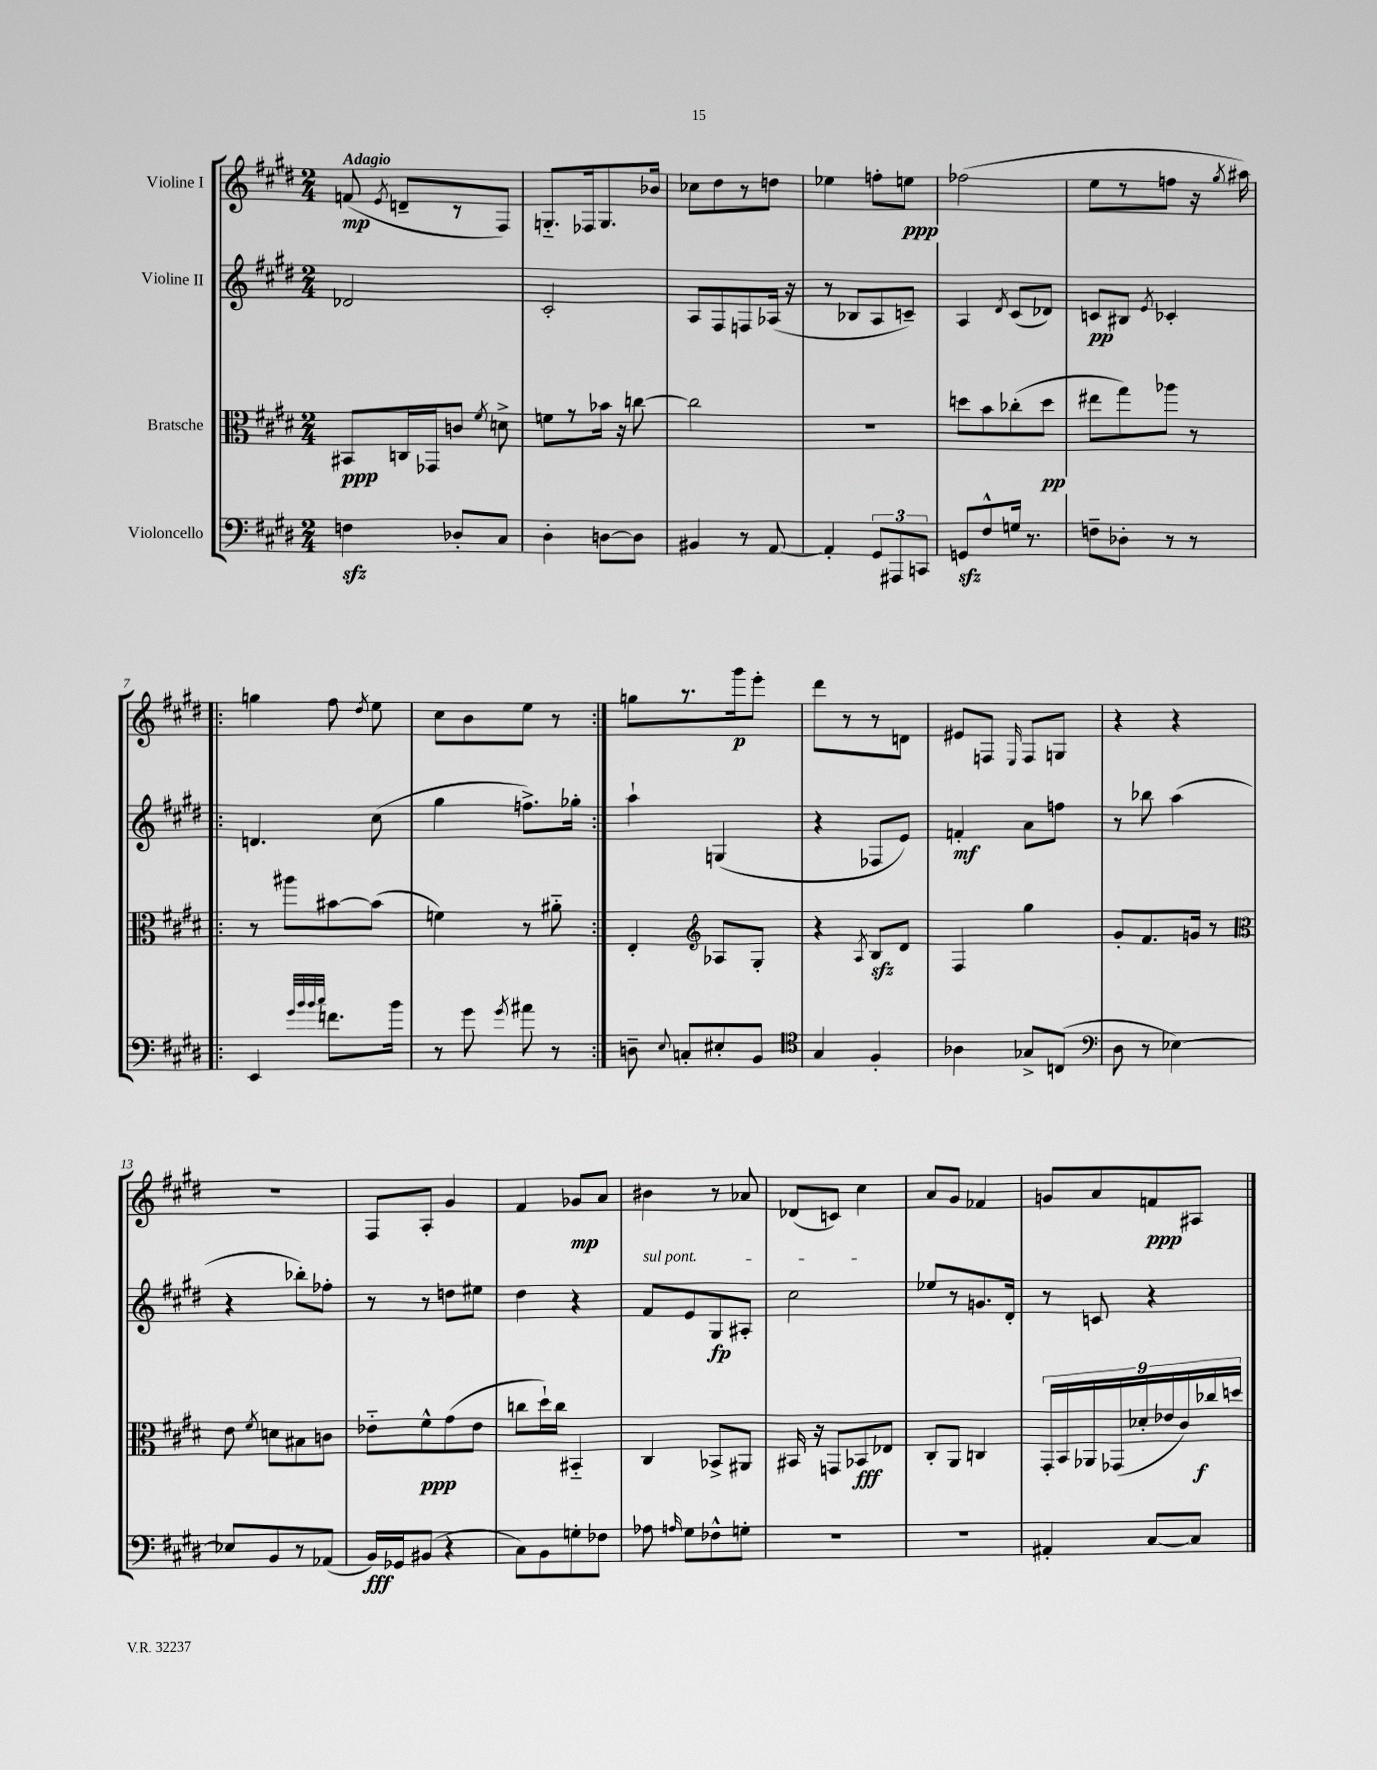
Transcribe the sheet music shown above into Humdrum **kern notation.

**kern	**kern	**kern	**kern
*staff4	*staff3	*staff2	*staff1
*clefF4	*clefC3	*clefG2	*clefG2
*k[f#c#g#d#]	*k[f#c#g#d#]	*k[f#c#g#d#]	*k[f#c#g#d#]
*M2/4	*M2/4	*M2/4	*M2/4
4F	8BB#	2d-	(8f
.	.	.	8qe
.	16C	.	8d~
.	16GG-	.	.
8D-'	8c	.	8r
.	8qf#	.	.
8C#	8d^	.	8F#)
=	=	=	=
4D#'	8f	2c#'	8.G'~
.	8r	.	.
.	.	.	16F-
[8D	16b-	.	8.G
.	16r	.	.
8D]	[8cc	.	.
.	.	.	16b-
=	=	=	=
4BB#	2cc]	8A	8cc-
.	.	8F#	8dd#
8r	.	8F	8r
[8AA	.	(16A-	8dd
.	.	16r	.
=	=	=	=
4AA']	2r	8r	4ee-
.	.	8B-	.
12GG#	.	8A	8ff'
12AAA#	.	.	.
.	.	8c~)	8ee
12CC	.	.	.
=	=	=	=
8GG	8dd	4A	(2ff-
8F#^^	8b	.	.
.	.	8qd#	.
16G	(8cc-'	(8c#	.
8.r	.	.	.
.	8dd	8d-)	.
=	=	=	=
8F~	8ee#	8c	8ee
8D-'	8gg#)	8B#	8r
.	.	8qe	.
8r	8aa-	4c-'	8ff
8r	8r	.	16r
.	.	.	8qgg#
.	.	.	16aa#)
=!|:	=!|:	=!|:	=!|:
4EE	8r	4.d	4gg
.	8aa#	.	.
32qqg#	.	.	.
32qqb	.	.	.
32qqb	.	.	.
32qqcc#	.	.	.
8.f	[8b#	.	8ff#
.	.	.	8qdd#
.	(8b#]	(8cc#	8ee
16b	.	.	.
=	=	=	=
8r	4f)	4gg#	8cc#
8g#	.	.	8b
8qg#	.	.	.
8a#	8r	8.ff^)	8ee
8r	8a#'~	.	8r
.	.	16gg-'	.
=:|!	=:|!	=:|!	=:|!
8D~	4E'	4aa`	8gg
8qqE	.	.	.
8C'	.	.	8.r
*	*clefG2	*	*
8E#'	8A-	(4G	.
.	.	.	16ggg#
8BB	8G#'	.	8eee'
=	=	=	=
*clefC4	*	*	*
4G#	4r	4r	8ddd#
.	.	.	8r
.	8qA	.	.
4F#'	8B	8F-	8r
.	8d#	8e)	8d
=	=	=	=
4A-	4F#	4f'	8e#
.	.	.	8F
.	.	.	16qqE
8G-^	4gg#	8a	8F
(8C	.	8ff	8G
=	=	=	=
*clefF4	*	*	*
8D#	8g#'	8r	4r
8r	8.f#	8bb-	.
[4E-)	.	(4aa	4r
.	16g	.	.
.	8r	.	.
=	=	=	=
*	*clefC3	*	*
8E-]	8e	4r	2r
.	8qf#	.	.
8BB	8d	.	.
8r	8B#	8bb-')	.
(8AA-	8c	8ff-'	.
=	=	=	=
16BB)	8e-'~	8r	8F#
16GG-	.	.	.
(8BB#	8f#^^	8r	8A'
4r	(8g#	8dd	4g#
.	8e-	8ee#	.
=	=	=	=
8C#)	8cc	4dd#	4f#
8BB	16dd#`)	.	.
.	16cc	.	.
8G'	4BB#'~	4r	8g-
8F-	.	.	8a
=	=	=	=
8A-	4C#	8f#	4b#
16qqA	.	.	.
8G#	.	8e	.
8F-^^	8BB-^	8G#	8r
8G'	8AA#	8A#'	8a-
=	=	=	=
2r	16BB#	2cc#	(8d-
.	16r	.	.
.	8GG	.	8c)
.	8BB-	.	4cc#
.	8E-	.	.
=	=	=	=
2r	8C#'	8ee-	8a
.	8AA	8r	8g#
.	4C	8.g	4f-
.	.	16d#'	.
=	=	=	=
4AA#'	18GG#'	8r	8g
.	18BB	.	.
.	18AA-	.	.
.	.	8c	8a
.	(18GG-	.	.
.	18d-'	.	.
[8C#	.	4r	8f
.	18e-	.	.
.	18c#)	.	.
8C#]	.	.	8A#
.	18cc-	.	.
.	18dd	.	.
==	==	==	==
*-	*-	*-	*-
